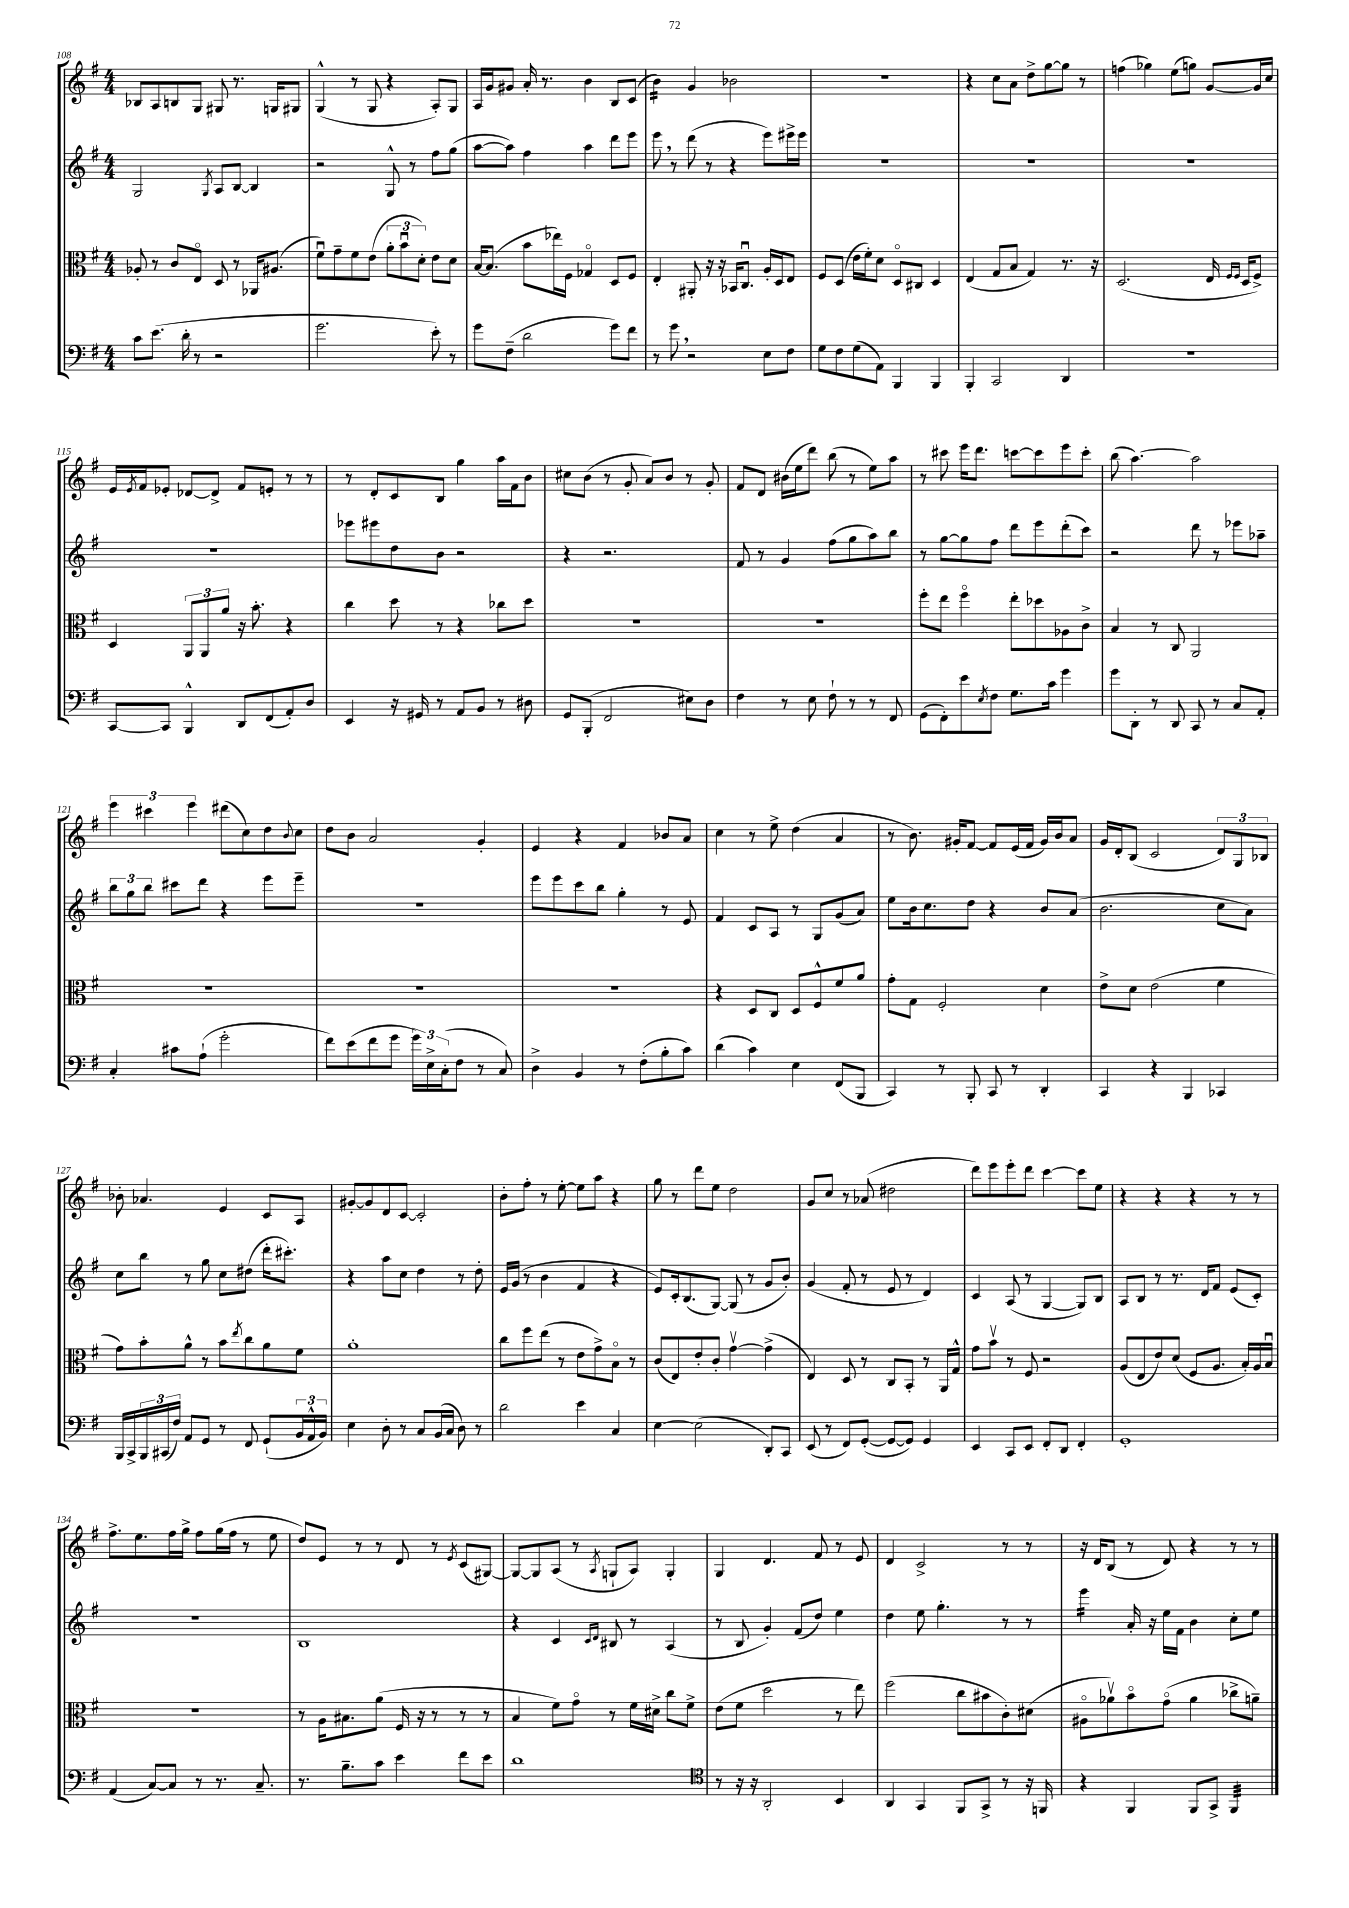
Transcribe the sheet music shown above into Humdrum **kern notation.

**kern	**kern	**kern	**kern
*staff4	*staff3	*staff2	*staff1
*clefF4	*clefC3	*clefG2	*clefG2
*k[f#]	*k[f#]	*k[f#]	*k[f#]
*M4/4	*M4/4	*M4/4	*M4/4
8c\L	8A-'/	2G/	8B-/L
(8.e\J	8r	.	8A/
.	8c/L	.	8B/
16d'\	.	.	.
8r	8Eo/J	.	8G/J
.	.	8qG/	.
2r	8D/	8A/L	8G#/
.	8r	[8B/J	8.r
.	16AA-/LK	4B/]	.
.	(8.A#/J	.	16G/LK
.	.	.	8G#/J
=	=	=	=
2.g\	8f#u\L)	2r	(4G^^/
.	8g~\	.	.
.	8f#\	.	8r
.	(8e\J	.	8G/
.	12a'\L	8G^^/	4r
.	12bu\	.	.
.	.	8r	.
.	12d'\J)	.	.
8e'\)	8e\L	8ff#\L	8A'/L)
8r	8d\J	(8gg\J	8G/J
=	=	=	=
8g\L	[16B/LK	[8aa\L	16A/LL
.	(8.B/]J	.	16g/J
(8F#~\J	.	8aa\]J)	8g#/J
2d\	8b\L	4ff#\	16a'/
.	.	.	8.r
.	16ee-\L)	.	.
.	16F#\JJ	.	.
.	4G-o/	4aa\	4b\
8g\L)	8D/L	8ddd\L	8B/L
8f#\J	8F#/J	8eee\J	(8c/J
=	=	=	=
8r	4E'/	8eee\	4b\)
8g\	.	8r	.
2r	8AA#'/	(8ddd\	4g/
.	16r	8r	.
.	16r	.	.
.	16BB-/LK	4r	2b-\
.	8.Cu/J	.	.
8E\L	16A'/LL	8eee\L)	.
.	16D/J	.	.
8F#\J	8E/J	16eee#^\L	.
.	.	16eee#\JJ	.
=	=	=	=
8G\L	8F#/L	1r	1r
8F#\	(8D/J	.	.
(8G\	16e\LL	.	.
.	16f#'\J)	.	.
8AA\J)	8d\J	.	.
4BBB/	8Do/L	.	.
.	8C#/J	.	.
4BBB/	4D/	.	.
=	=	=	=
4BBB'/	(4E/	1r	4r
2CC/	8G/L	.	8cc\L
.	8B/J	.	8a\J
.	4G/)	.	8dd^\L
.	.	.	[8gg\
4DD/	8.r	.	8gg\]J
.	.	.	8r
.	16r	.	.
=	=	=	=
1r	(2.D/	1r	(4ff\
.	.	.	4gg-\)
.	.	.	(8ee\L
.	.	.	8gg\J)
.	16E/	.	[8g/L
.	16qqF#/LL	.	.
.	16qqF#/JJ	.	.
.	16D/LK	.	.
.	8F#^/J)	.	16g/]L
.	.	.	16cc/JJ
=	=	=	=
[8CC/L	4D/	1r	16e/LL
.	.	.	8qe/
.	.	.	16f#/J
8CC/]J	.	.	8e-'/J
4BBB^^/	12AA/L	.	[8d-/L
.	12AA/	.	.
.	.	.	8d-^/]J
.	12a/J	.	.
8DD/L	16r	.	8f#/L
.	8.b'\	.	.
(8FF#/	.	.	8e'/J
8AA'/)	4r	.	8r
8D/J	.	.	8r
=	=	=	=
4EE/	4cc\	8eee-\L	8r
.	.	8eee#\	8d'/L
16r	8dd\	8dd\	8c/
16GG#/	.	.	.
8r	8r	8b\J	8B/J
8AA/L	4r	2r	4gg\
8BB/J	.	.	.
8r	8cc-\L	.	16aa\LL
.	.	.	16f#\J
8D#\	8dd\J	.	8b\J
=	=	=	=
8GG/L	1r	4r	8cc#\L
(8BBB'/J	.	.	(8b\J
2FF#/	.	2.r	8r
.	.	.	8g'/
.	.	.	8a/L)
.	.	.	8b/J
8E#\L)	.	.	8r
8D\J	.	.	8g'/
=	=	=	=
4F#\	1r	8f#/	8f#/L
.	.	8r	8d/J
8r	.	4g/	(16b#\LL
.	.	.	16ee\J
8E\	.	.	8ddd\J)
8F#`\	.	(8ff#\L	(8bb\
8r	.	8gg\	8r
8r	.	8aa\)	8ee\L)
8FF#/	.	8bb\J	8aa\J
=	=	=	=
(8GG\L	8ff#'\L	8r	8r
8FF#'\)	8ee\J	[8gg\L	8ccc#\
8e\	4ff#o\	8gg\]	16eee\LK
.	.	.	8.ddd\J
8qE/	.	.	.
8F#\J	.	8ff#\J	.
8.G\L	8ee'\L	8ddd\L	[8ccc\L
.	8dd-\	8eee\	8ccc\]
16c\Jk	.	.	.
4g\	8A-\	(8ddd'\	8eee\
.	8c^\J	8ccc\J)	8ccc'\J
=	=	=	=
8g\L	4B/	2r	(8bb\
8DD'\J	.	.	[4.aa\)
8r	8r	.	.
8DD/	8C/	.	.
8CC/	2AA/	8ddd\	2aa\]
8r	.	8r	.
8C/L	.	8eee-\L	.
8AA'/J	.	8aa-~\J	.
=	=	=	=
4C'/	1r	12bb\L	6eee\
.	.	12gg\	.
.	.	12bb\J	6ccc#\
8c#\L	.	8ccc#\L	.
.	.	.	6eee\
(8A`\J	.	8ddd\J	.
2g'\	.	4r	(8ddd#\L
.	.	.	8cc\)
.	.	8eee\L	8dd\
.	.	.	8qqb/
.	.	8eee~\J	8cc\J
=	=	=	=
8f#\L)	1r	1r	8dd\L
(8e\	.	.	8b\J
8f#\	.	.	2a/
8g\J	.	.	.
24g\LL)	.	.	.
24E^\	.	.	.
(24C'\J	.	.	.
8F#\J	.	.	.
8r	.	.	4g'/
8C/)	.	.	.
=	=	=	=
4D^\	1r	8eee\L	4e/
.	.	8eee\	.
4BB/	.	8ccc\	4r
.	.	8bb\J	.
8r	.	4gg'\	4f#/
(8F#'\L	.	.	.
8B'\	.	8r	8b-/L
8c\J)	.	8e/	8a/J
=	=	=	=
(4d\	4r	4f#/	4cc\
4c\)	8D/L	8c/L	8r
.	8C/J	8A/J	8ee^\
4E\	8D/L	8r	(4dd\
.	8F#^^/	8G/L	.
(8FF#/L	8f#/	(8g/	4a/
8BBB/J	8a/J	8a/J)	.
=	=	=	=
4CC/)	8g'\L	8ee\L	8r
.	8G\J	16b\k	8.b\)
.	.	8.cc\	.
8r	2F#'/	.	.
.	.	.	16g#'/LK
8BBB'/	.	8dd\J	[8f#/J
8CC/	.	4r	8f#/]L
8r	.	.	(16e/L
.	.	.	16f#/JJ
4DD'/	4d\	8b/L	16g#/LL)
.	.	.	16b/J
.	.	(8a/J	8a/J
=	=	=	=
4CC/	8e^\L	2.b\	16g/LL
.	.	.	16d'/J
.	8d\J	.	(8B/J
4r	(2e\	.	2c/
4BBB/	.	.	.
4CC-/	4f#\	8cc\L	12d/L)
.	.	.	12G/
.	.	8a\J)	.
.	.	.	12B-/J
=	=	=	=
16BBB/LL	8g\L)	8cc\L	8b-'\
16CC^/	.	.	.
24BBB/	8b'\	8bb\J	4.a-/
(24CC#/	.	.	.
24F#/JJ)	.	.	.
8AA/L	8a^^\J	8r	.
8GG/J	8r	8gg\	.
8r	8b\L	8cc\L	4e/
.	8qee/	.	.
8FF#/	8cc\	(8dd#\J	.
(8GG`/L	8a\	16ddd'\LK	8c/L
.	.	8.ccc#'\J)	.
24BB/L	8f#\J	.	8A/J
24AA^^/	.	.	.
24BB/JJ)	.	.	.
=	=	=	=
4E\	1a'	4r	[8g#'/L
.	.	.	8g#/]
8D'\	.	8aa\L	8d/
8r	.	8cc\J	[8c/J
8C/L	.	4dd\	2c'/]
(16BB/L	.	.	.
16C/JJ	.	.	.
8D\)	.	8r	.
8r	.	8dd'\	.
=	=	=	=
2d\	8cc\L	16e/LL	8b'\L
.	.	(16g/JJ	.
.	8ff#\	8r	8ff#'\J
.	(8ee\J	4b\	8r
.	8r	.	[8ee'\
4e\	8e\L	4f#/	8ee\]L
.	8g^\)	.	8aa\J
4C/	8Bo\J	4r	4r
.	8r	.	.
=	=	=	=
[4E\	(8c/L	8e/L)	8gg\
.	8E/)	16c'/k	8r
.	.	(8.B/	.
(2E\]	8e'/	.	8ddd\L
.	8c'/J	[8G/J)	8ee\J
.	[4gv\	(8G/]	2dd\
.	.	8r	.
8DD'/L)	(4g^\]	8g/L	.
8CC/J	.	8b'/J)	.
=	=	=	=
(8EE/	4E/)	(4g/	8g/L
8r	.	.	8cc/J
8FF#/L)	8D/	8f#'/	8r
([8GG'/J	8r	8r	(8a-/
8GG/_L	8C/L	8e/	2dd#\
8GG/]J)	8BB'/J	8r	.
4GG/	8r	4d/)	.
.	16AA/LL	.	.
.	16G^^/JJ	.	.
=	=	=	=
4EE/	8g\L	4c/	8ddd\L)
.	8bv\J	.	8eee\
8CC/L	8r	(8A/	8eee'\
8EE/J	8F#/	8r	8ddd\J
8FF#'/L	2r	[4G/	[4ccc\
8DD/J	.	.	.
4FF#'/	.	8G/]L)	8ccc\]L
.	.	8B/J	8ee\J
=	=	=	=
1GG'	(8A/L	8A/L	4r
.	8E/	8B/J	.
.	8e/)	8r	4r
.	(8d/J	8.r	.
.	8F#/L	.	4r
.	.	16d/LK	.
.	8.A/J	8f#/J	.
.	.	(8e/L	8r
.	16B'/LL)	.	.
.	16A/	8c'/J)	8r
.	16Bu/JJ	.	.
=	=	=	=
(4AA/	1r	1r	8.ff#^\L
.	.	.	8.ee\
[8C/L)	.	.	.
8C/]J	.	.	16ff#\L
.	.	.	16gg^\JJ
8r	.	.	8ff#\L
8.r	.	.	(16gg\L
.	.	.	16ff#\JJ
.	.	.	8r
8.C~/	.	.	.
.	.	.	8ee\
=	=	=	=
8.r	8r	1B	8dd/L)
.	16A\LK	.	8e/J
8.B~\L	8.B#\	.	.
.	.	.	8r
8c\J	(8a\J	.	8r
4e\	16F#/	.	8d/
.	16r	.	.
.	8r	.	8r
.	.	.	8qe/
8f#\L	8r	.	(8c/L
8e\J	8r	.	[8G#/J)
=	=	=	=
1d	4B/	4r	8G#/_L
.	.	.	8G#/]
.	8f#\L)	4c/	(8A/J
.	8go\J	.	8r
.	.	16qqc/LL	.
.	.	16qqd/JJ	8qA/
.	8r	8B#/	8G`/L
.	16f#\LL	8r	8A/J)
.	16d#^\JJ	.	.
.	8cc\L	(4A/	4G'/
.	8f#^\J	.	.
=	=	=	=
*clefC4	*	*	*
8r	(8e\L	8r	4G/
16r	8f#\J	8B/	.
16r	.	.	.
2AA'/	2dd\	4g'/)	4.d/
.	.	(8f#/L	.
.	.	8dd/J)	8f#/
4BB/	8r	4ee\	8r
.	8ee\)	.	8e/
=	=	=	=
4AA/	(2ff#\	4dd\	4d/
4GG/	.	8ee\	2c^/
.	.	4.gg'\	.
8FF#/L	8cc\L	.	.
8GG^/J	8b#\	.	.
8r	8c'\)	8r	8r
16r	(8d#\J	8r	8r
16FF/	.	.	.
=	=	=	=
4r	8A#o\L	4eee\	16r
.	.	.	16d/LK
.	8a-v\)	.	(8B/J
4FF#/	8bo\	16a'/	8r
.	.	16r	.
.	(8go\J	16ee\LL	8d/)
.	.	16f#\JJ	.
8FF#/L	4a-\	4b\	4r
8GG^/J	.	.	.
4FF#/	8cc-^\L	8cc'\L	8r
.	8a~\J)	8ee\J	8r
==	==	==	==
*-	*-	*-	*-
